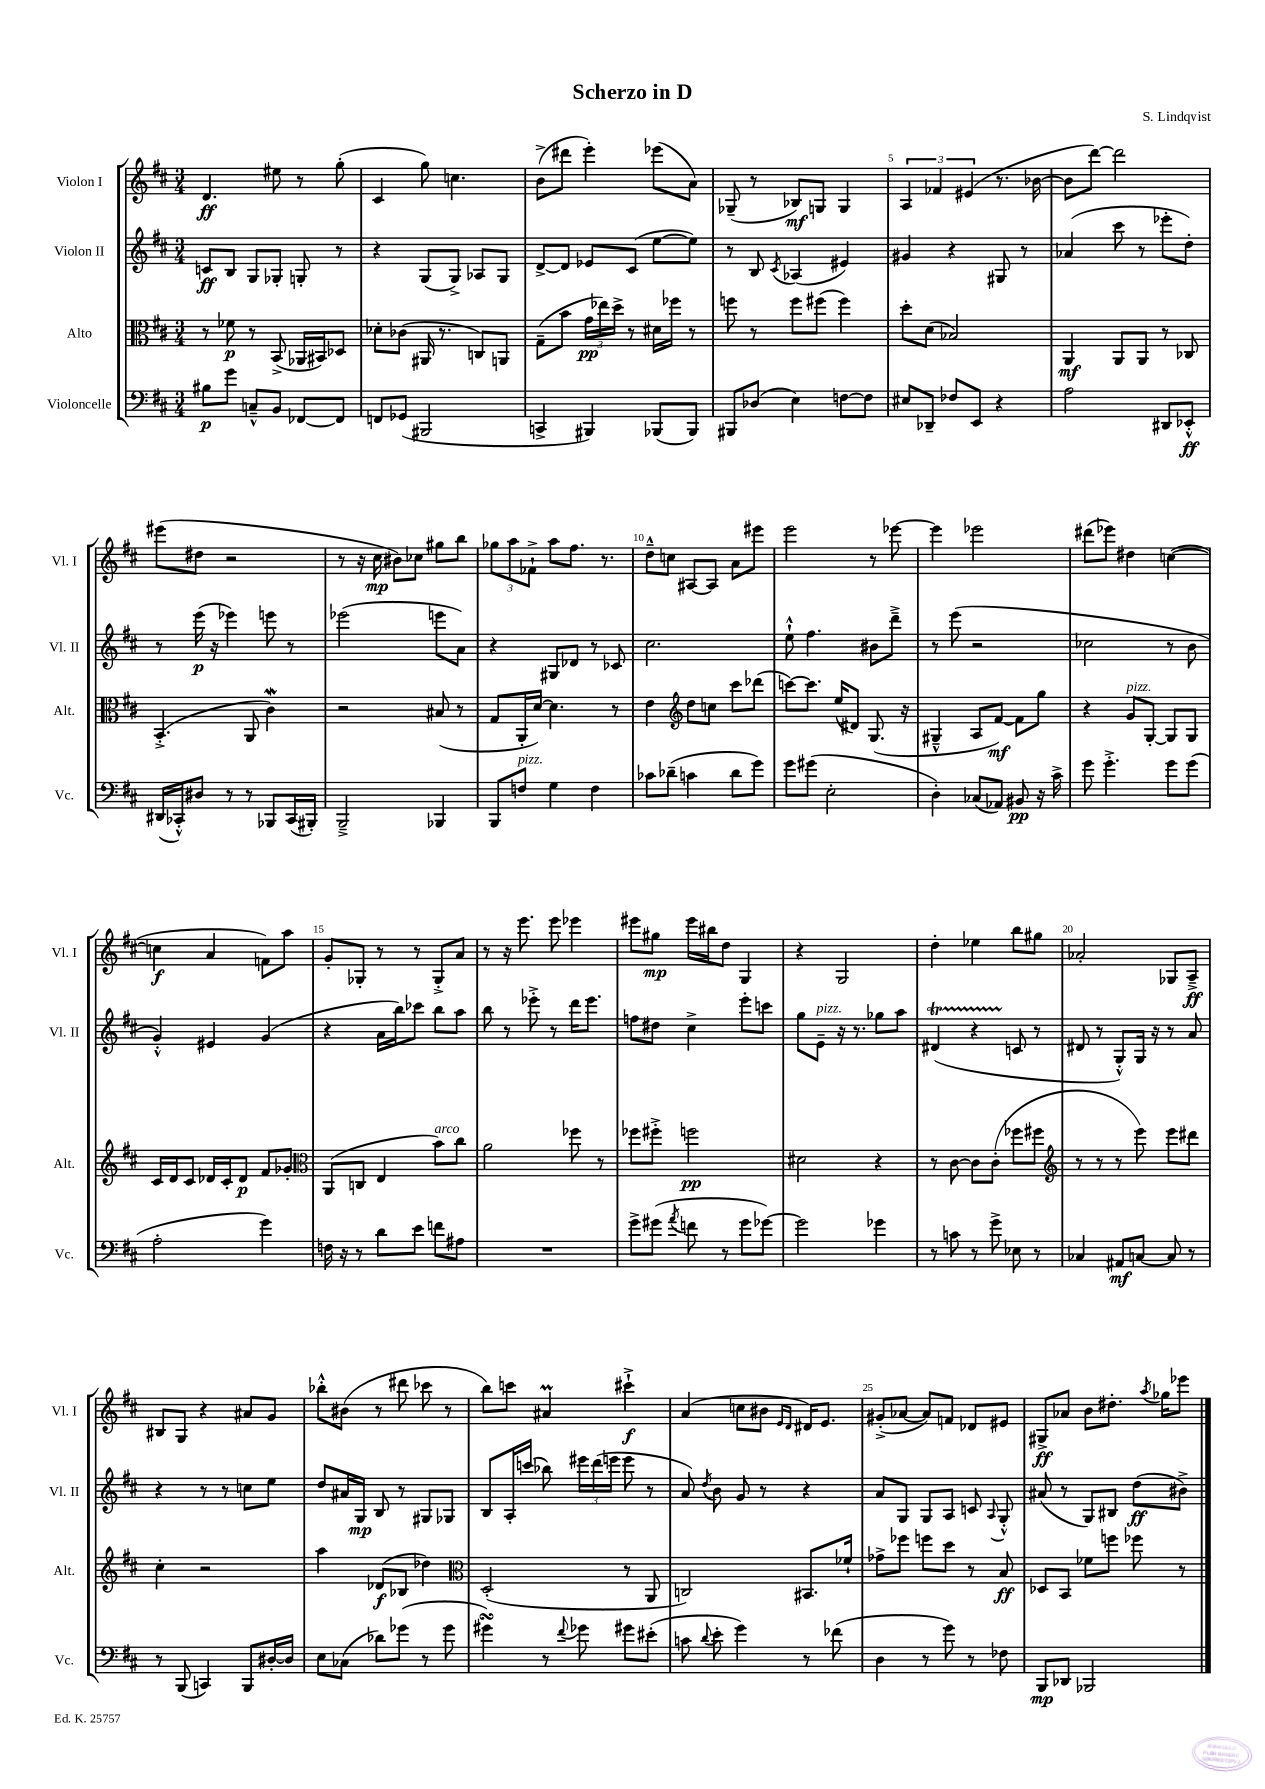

**kern	**kern	**kern	**kern
*staff4	*staff3	*staff2	*staff1
*clefF4	*clefC3	*clefG2	*clefG2
*k[f#c#]	*k[f#c#]	*k[f#c#]	*k[f#c#]
*M3/4	*M3/4	*M3/4	*M3/4
8B#	8r	8c	4.d
8g	8f-	8B	.
8C~^^	8r	8G	.
8BB	(8BB^	8G-'	8ee#
[8FF-	16AA-	8G'	8r
.	16BB#)	.	.
8FF-]	8D-	8r	(8gg'
=	=	=	=
8FF	8d-'	4r	4c#
(8GG-	(8c-	.	.
2BBB#	16AA#	(8G	8gg)
.	8.r	.	.
.	.	8G^)	4.cc
.	8C)	8A-	.
.	8AA	8G	.
=	=	=	=
4CC^	(8G~	[8d^	(8b^
.	8b	8d]	8ddd#
4BBB#)	24g	8e-	4eee')
.	24ee-)	.	.
.	24dd^	.	.
.	8r	(8c#	.
(8BBB-	16d#	[8ee	(8eee-
.	16ff-	.	.
8BBB-)	8r	8ee])	8a)
=	=	=	=
8BBB#	8ff	8r	(8G-~
(8D-	8r	8B	8r
.	.	8qc#	.
4E)	8ff	(4A-	8B-)
.	(8ff#	.	8G
[8F	4ff#)	4e#)	4G
8F]	.	.	.
=	=	=	=
8E#	8dd'	4g#	6A
8DD-~	(8d	.	.
.	.	.	6f-
8F-	2B-)	4r	.
.	.	.	(6e#
8EE	.	.	.
4r	.	8G#	8.r
.	.	8r	.
.	.	.	[16b-
=	=	=	=
2A	4AA	(4a-	8b-]
.	.	.	[8ddd)
.	8AA	8ccc#	2ddd]
.	8AA	8r	.
8DD#	8r	8eee-'	.
8EE-'^^	8C-	8dd')	.
=	=	=	=
(16DD#	(4.BB'^	8r	(8eee#
16CC-'^^)	.	.	.
8D#	.	(16eee	8dd#
.	.	16r	.
8r	.	4eee-)	2r
8r	8AA	.	.
8BBB-	4c#)	8eee	.
(16CC-	.	8r	.
16BBB#')	.	.	.
=	=	=	=
2BBB~^	2r	(2eee-	8r
.	.	.	16r
.	.	.	16cc#
.	.	.	8b#)
.	.	.	8cc-
4BBB-	(8B#	8eee	8gg#
.	8r	8a)	8bb
=	=	=	=
8BBB	8G	4r	12gg-
.	.	.	12aa
8F	16AA'	.	.
.	.	.	12f-`^
.	[16d)	.	.
4G	4.d]	8G#	8aa
.	.	8d-	8.ff#
4F	.	8r	.
.	.	.	8.r
.	8r	8c-	.
=	=	=	=
8c-	4e	2.cc#	8dd~^^
(8d-~	.	.	8cc
*	*clefG2	*	*
4c	8dd	.	[8A#
.	8cc	.	8A#]
8d-	8ccc#	.	8a
8g)	(8ddd-	.	8eee#
=	=	=	=
8g	[8ccc)	8ee`^^	2eee
(8g#	8.ccc]	4.ff#	.
2E'	.	.	.
.	(16ee	.	.
.	8d#)	.	.
.	(8.G	8b#	8r
.	.	8ddd~^	[8eee-
.	16r	.	.
=	=	=	=
4D')	4G#~^^	8r	4eee-]
.	.	(8eee	.
(8C-	8A	2r	2eee-
8AA-)	[8f#)	.	.
8BB#	8f#]	.	.
16r	8gg	.	.
16c#^	.	.	.
=	=	=	=
8g	4r	2cc-	(8ddd#
4.g'^	.	.	8eee-)
.	8g	.	4dd#
.	[8G'	.	.
8g	8G]	8r	([4cc
(8g	8G	8b	.
=	=	=	=
2A'	16c#	4g'^^)	4cc]
.	16d	.	.
.	8c#	.	.
.	16d-	4e#	4a
.	16c#'	.	.
.	8d-	.	.
4g)	8f#	(4g	8f)
.	8g-'	.	8aa
=	=	=	=
*	*clefC3	*	*
16F	(8AA	4r	8g'
16r	.	.	.
8r	8C	.	8G-'
8d	4E	16a	8r
.	.	16bb)	.
8e	.	8ccc-	8r
8f	8b)	8bb	8G-'^
8A#	8cc#	8aa	8a
=	=	=	=
2.r	2a	8bb	8r
.	.	8r	16r
.	.	.	8.eee
.	.	8eee-'^	.
.	.	8r	8eee
.	8ff-	16ddd	4eee-
.	.	8.eee-	.
.	8r	.	.
=	=	=	=
8g^	8ff-	8ff	8eee#
(8g#	8ff#'^	8dd#	8gg#
8qa	.	.	.
8f	2ff	4cc#^	16eee#
.	.	.	16bb#
8r	.	.	8dd
8g#	.	8eee'	4G
[8g-)	.	8ccc	.
=	=	=	=
2g-]	2d#	8gg	4r
.	.	8e~	.
.	.	16r	2G
.	.	8.r	.
4g-	4r	8gg-	.
.	.	8aa	.
=	=	=	=
8r	8r	(4d#	4dd'
8c	[8c#	.	.
8r	8c#]	4r	4ee-
8g^	(8c#'	.	.
8E-	8ff-	8c	8bb
8r	8ff#	8r	8gg#
=	=	=	=
*	*clefG2	*	*
4C-	8r	8d#	2a-'
.	8r	8r	.
8AA#	8r	8G'^^)	.
[8C	8eee)	16G	.
.	.	16r	.
8C]	8eee	8r	8G-
8r	8ddd#	8a	8A~^
=	=	=	=
8r	4cc#'	4r	8B#
(8BBB	.	.	8G
4CC)	2r	8r	4r
.	.	8r	.
8BBB	.	8cc	8a#
[16D#'	.	8ee	8g
16D#]	.	.	.
=	=	=	=
8E	4aa	8dd	8bb-'^^
(8C-	.	16a#	(8b#
.	.	16G	.
8d-)	(8d-	8B	8r
(8g-	8B-	8r	8ddd#
8r	4dd-)	8G#	8ccc-
8g-	.	8G-	8r
=	=	=	=
*	*clefC3	*	*
4g#)	(2D'	8B	8bb)
.	.	16A'	8ccc
.	.	(16ccc	.
8r	.	8bb-)	4a#
8qqf#	.	.	.
8g-	.	24eee#	.
.	.	(24ddd	.
.	.	24eee	.
8g#	8r	8eee	4ccc#`^
(8e#'	8AA	8r	.
=	=	=	=
8c	2C)	8a)	(4a
8qqd	.	8qdd	.
8e'	.	8b	.
4g)	.	8g	8cc
.	.	8r	8b#
.	.	.	16qqe
.	.	.	16qqd
8r	8.BB#	4r	16d#)
.	.	.	8.e
(8f-	.	.	.
.	16f-`	.	.
=	=	=	=
4D	8g-^	8a	(8g#'^
.	8ff-	8G	[8a-
8r	8ff	8G	8a-])
8g)	8dd	8A	8f
8r	8r	8c	8d-
.	.	8qqA	.
8F-	8B	8G'^^	8e#
=	=	=	=
8BBB	8D-	(8a#	8G#^
8DD-	8BB	8r	8a-
2BBB-	8f-	8G)	8b
.	8ff	8B#	8.dd#'
.	8ff-	(8dd	.
.	.	.	8qaa
.	.	.	16gg-
.	8r	8b#^)	8eee-
==	==	==	==
*-	*-	*-	*-
